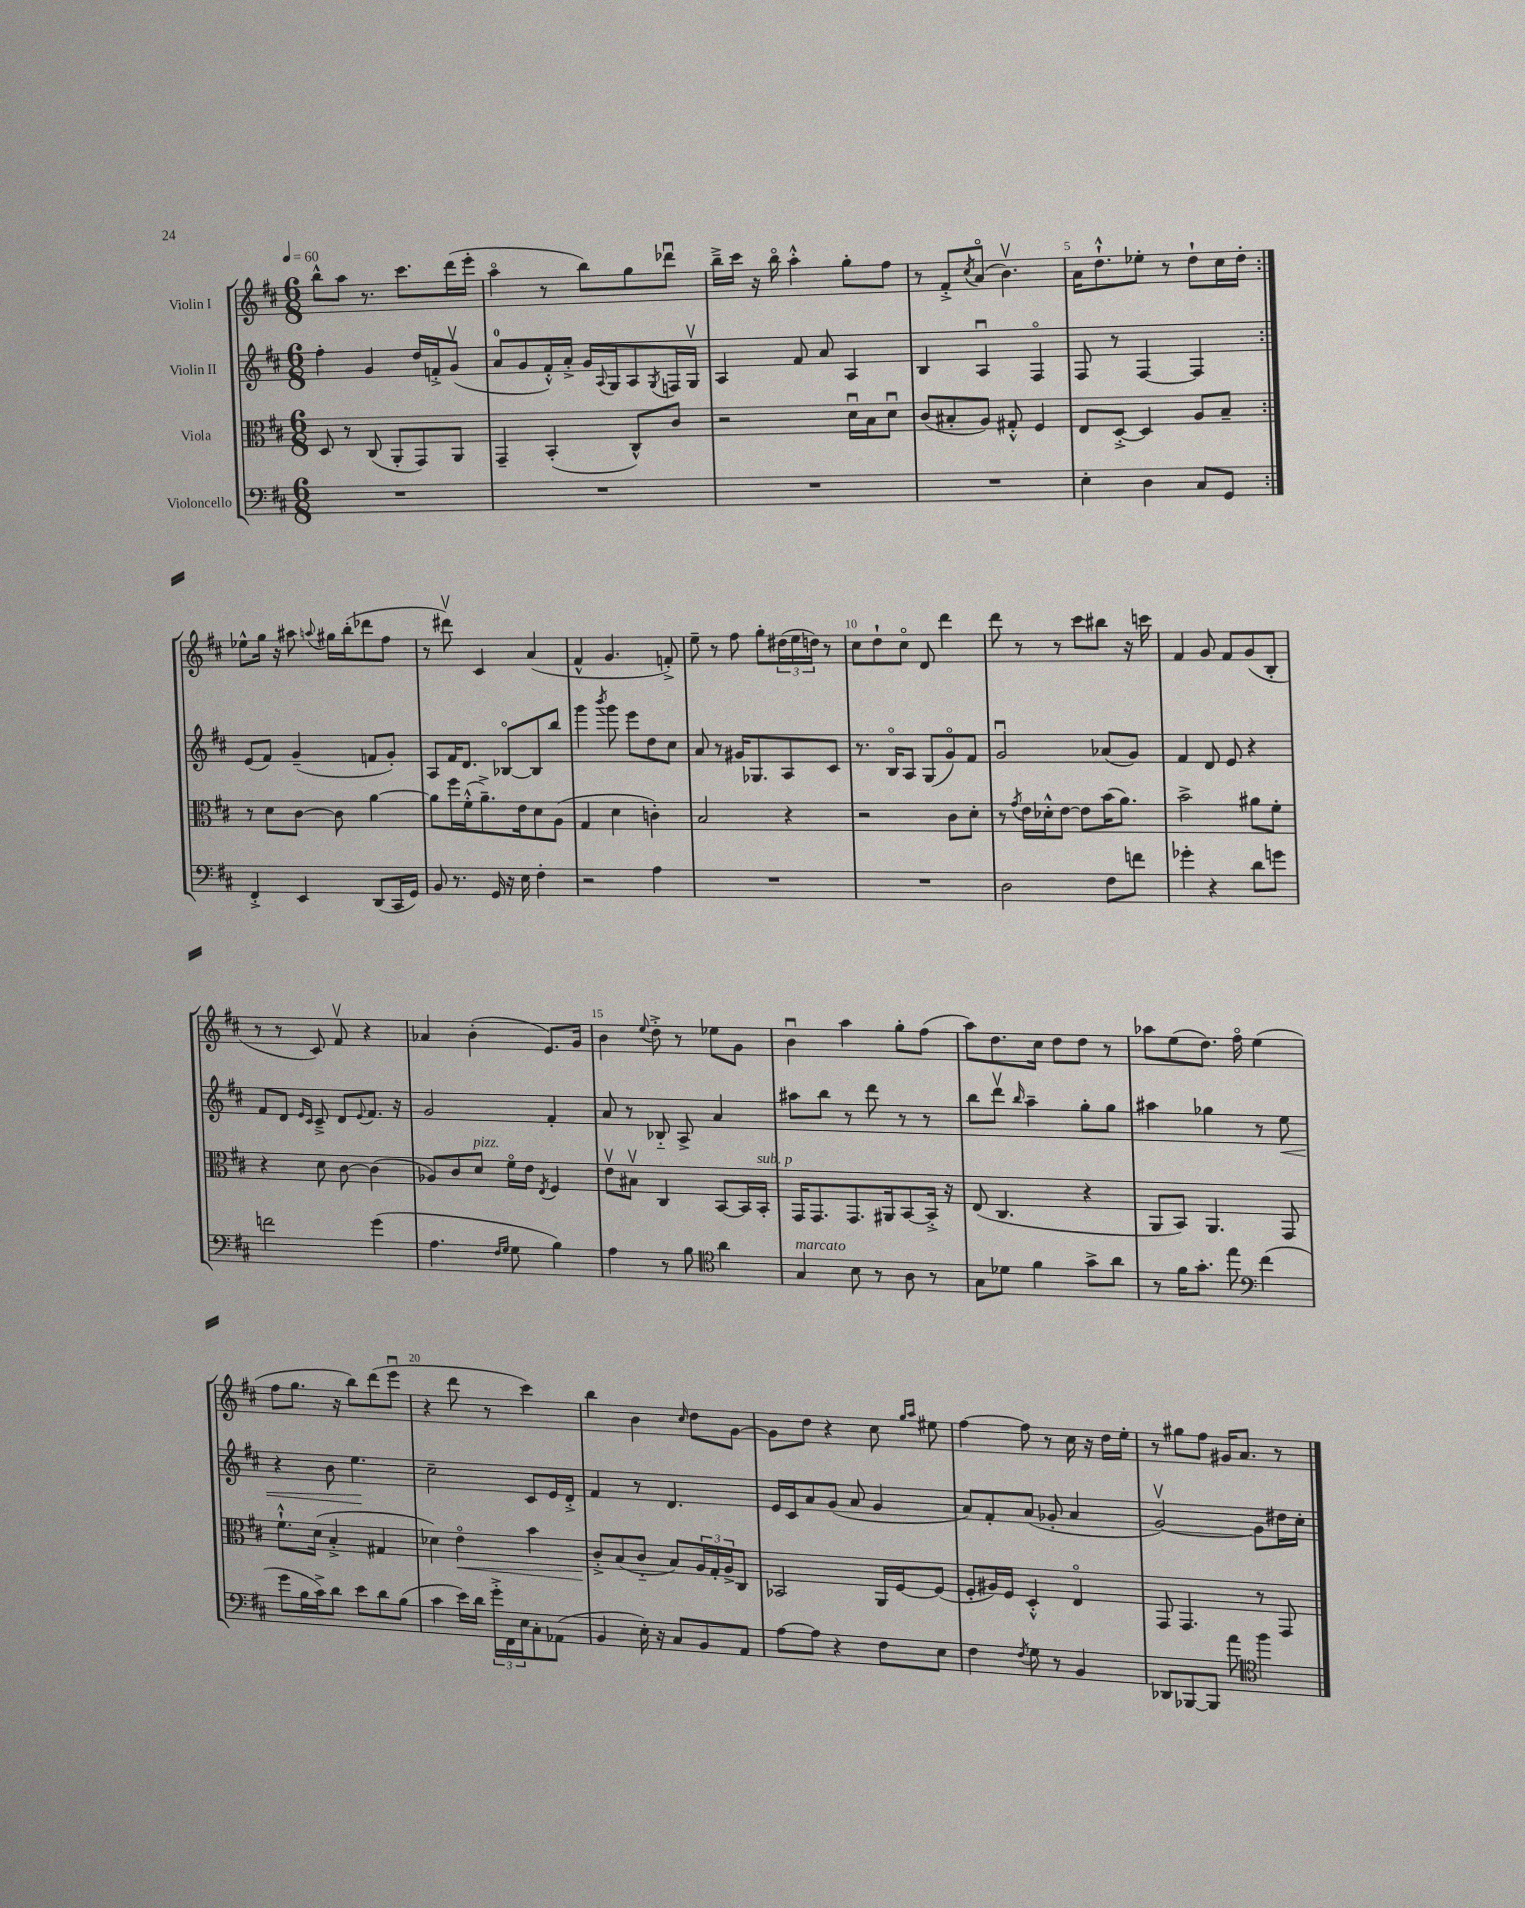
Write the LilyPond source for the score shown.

<<
\new StaffGroup <<
\new Staff = "s0" \with { instrumentName = "Violin I" } {
    \clef treble \key d \major \numericTimeSignature \time 6/8 \tempo 4 = 60
    \repeat volta 2 { b''8-^ a''8 r8. cis'''8. d'''16( e'''16-. |
    a''4\flageolet r8 b''8) g''8 des'''8\downbow |
    b''16---> cis'''16 r16 b''16\flageolet a''4-.-^ g''8-. fis''8 |
    r8 fis'8-.-> \acciaccatura { cis''8 } a'8\flageolet( b'4.\upbow) |
    a'16 d''8.-!-^ ees''8-. r8 d''8-! cis''16 d''16-. | }
    ees''8-^ g''16 r16 ais''8 \appoggiatura { a''8 } gis''16 b''16-.( des'''8 fis''8 |
    r8 dis'''8\upbow) cis'4 a'4( |
    fis'4-^ g'4. f'8-.->) |
    e''8-- r8 fis''8 g''8-. \tuplet 3/2 { dis''16( e''16 d''16) } r8 |
    cis''8 d''8-! cis''8\flageolet d'8 d'''4 |
    d'''8 r8 r8 cis'''8 bis''8 r16 c'''16 |
    fis'4 g'8 fis'8 g'8( b8-. |
    r8 r8 cis'8) fis'8\upbow r4 |
    aes'4 b'4-.( e'8.) g'16 |
    b'4 \appoggiatura { e''8 } d''8-.-> r8 ees''8 g'8 |
    b'4\downbow a''4 g''8-. fis''8( |
    a''8) d''8. cis''16 d''8 d''8 r8 |
    aes''8 e''8( d''8.) fis''16\flageolet e''4( |
    fis''8 g''8. r16 b''8) d'''8( e'''8\downbow |
    r4 d'''8 r8 cis'''4) |
    b''4 b'4 \grace { cis''16 } d''8 g'8~ |
    g'8 d''8 r4 cis''8 \grace { g''16 a''16 } eis''8 |
    fis''4~ fis''8 r8 cis''16 r16 d''16 e''16-. |
    r8 gis''8 fis''8 gis'16 a'8. r8 \bar "|." |
}
\new Staff = "s1" \with { instrumentName = "Violin II" } {
    \clef treble \key d \major \numericTimeSignature \time 6/8
    \repeat volta 2 { fis''4-. g'4 d''16 f'16-.-> g'8\upbow( |
    a'8-0 g'8 fis'16-.-^) a'16-.-> g'16 \appoggiatura { a8 } g16 a8 \acciaccatura { g8 } f16 g16\upbow |
    a4 fis'8 a'8 a4 |
    b4 a4\downbow fis4\flageolet |
    fis8 r8 fis4~ fis4 | }
    e'8( fis'8) g'4--( f'8 g'8-.) |
    a8 fis'16 d'8. bes8~\flageolet bes8 b''8 |
    g'''4 \acciaccatura { b'''8 } g'''8 e'''8 d''8 cis''8 |
    a'8 r8 gis'16 ges8. a8 cis'8 |
    r8. b16\flageolet a8 g8( g'8\flageolet) fis'8 |
    g'2\downbow aes'8( g'8) |
    fis'4 d'8 e'8 r4 |
    fis'8 d'8 \grace { e'16 cis'16 } cis'8---> d'8 \appoggiatura { e'8 } fis'8. r16 |
    g'2 fis'4-. |
    a'8 r8 bes8-_ a8-> a'4 |
    ais''8 b''8 r8 d'''8 r8 r8 |
    b''8 d'''8\upbow \grace { b''16 } a''4-- g''8-. g''8 |
    ais''4 ges''4 r8 e''8\< |
    r4 b'8 e''4.\! |
    cis''2-- cis'8 e'16 d'16-.-> |
    fis'4 r8 d'4. |
    e'16 cis'16 a'8 g'8( a'8 g'4 |
    a'8) fis'8-. a'8( ges'8-. a'4 |
    g'2~\upbow) g'8 dis''16 cis''16-. \bar "|." |
}
\new Staff = "s2" \with { instrumentName = "Viola" } {
    \clef alto \key d \major \numericTimeSignature \time 6/8
    \repeat volta 2 { d8 r8 cis8( a,8-. g,8) a,8 |
    g,4-- b,4-.( cis8-^) cis'8 |
    r2 d'16\downbow b16 d'8\downbow |
    cis'8( bis8-. a8) gis8-.-^ fis4 |
    e8 d8~-.-> d4 a8 b8-- | }
    r8 d'8 cis'8~ cis'8 a'4~ |
    a'8 fis''16 fis'16-.-^( a'8.--->) e'16 d'8 a8( |
    g4 d'4 c'4-.) |
    b2 r4 |
    r2 cis'8 d'8-. |
    r8 \acciaccatura { g'8 } e'16 des'16-.-^ e'8~ e'8 b'16( a'8.) |
    b'2-> ais'8 fis'8-. |
    r4 d'8 cis'8~ cis'4( |
    aes8) cis'8 d'8^\markup { \italic "pizz." } fis'16\flageolet e'16 \acciaccatura { e8 } fis4 |
    e'8\upbow bis8\upbow cis4 b,8~ b,16 b,16-.^\markup { \italic "sub. p" } |
    g,16 g,8. g,8. ais,16 b,8~ b,16-.-> r16 |
    e8( cis4. r4 |
    a,8 b,8) a,4. g,8 |
    fis'8.-!-^ d'16( b4-.-> gis4 |
    des'4) e'4\flageolet\< b'4 |
    cis'8-.->\! b8( cis'8-_ b8) \tuplet 3/2 { a16 g16-. a16-> } cis8 |
    bes,2 a,16 fis16~ fis8( |
    fis8-. ais16) fis16 d4-.-^ e4\flageolet |
    g,8 g,4. r8 g,8 \bar "|." |
}
\new Staff = "s3" \with { instrumentName = "Violoncello" } {
    \clef bass \key d \major \numericTimeSignature \time 6/8
    \repeat volta 2 { R2. |
    R2. |
    R2. |
    R2. |
    e4-. d4 cis8 g,8 | }
    fis,4-.-> e,4 d,8( cis,16 g,16) |
    b,8 r8. g,16 r16 e16 fis4-. |
    r2 a4 |
    R2. |
    R2. |
    d2 fis8 f'8 |
    ges'4-. r4 d'8 g'8 |
    f'2 g'4( |
    a4. \grace { fis16 g16 } g8 b4) |
    a4 r8 b8 \clef tenor a'4 |
    g4^\markup { \italic "marcato" } b8 r8 a8 r8 |
    g8 des'8 fis'4 g'8-> a'8 |
    r8 fis'16 g'8.-. e''8 \clef bass fis'4( |
    g'8 b16 cis'16->) d'8 e'8 d'8 b8( |
    cis'4 e'16) d'16 \tuplet 3/2 { g'16-.-> fis,16 e16 } cis8-. aes,8( |
    b,4 e16-.) r16 cis8 b,8 a,8 |
    a8~ a8 r4 fis8 e8 |
    fis4 \acciaccatura { fis8 } g8 r8 b,4 |
    des,8 bes,,8~ bes,,8 a'8 \clef tenor fis''4 \bar "|." |
}
>>
>>
\layout { \context { \Score \override BarNumber.break-visibility = ##(#f #t #t) barNumberVisibility = #(every-nth-bar-number-visible 5) } }
